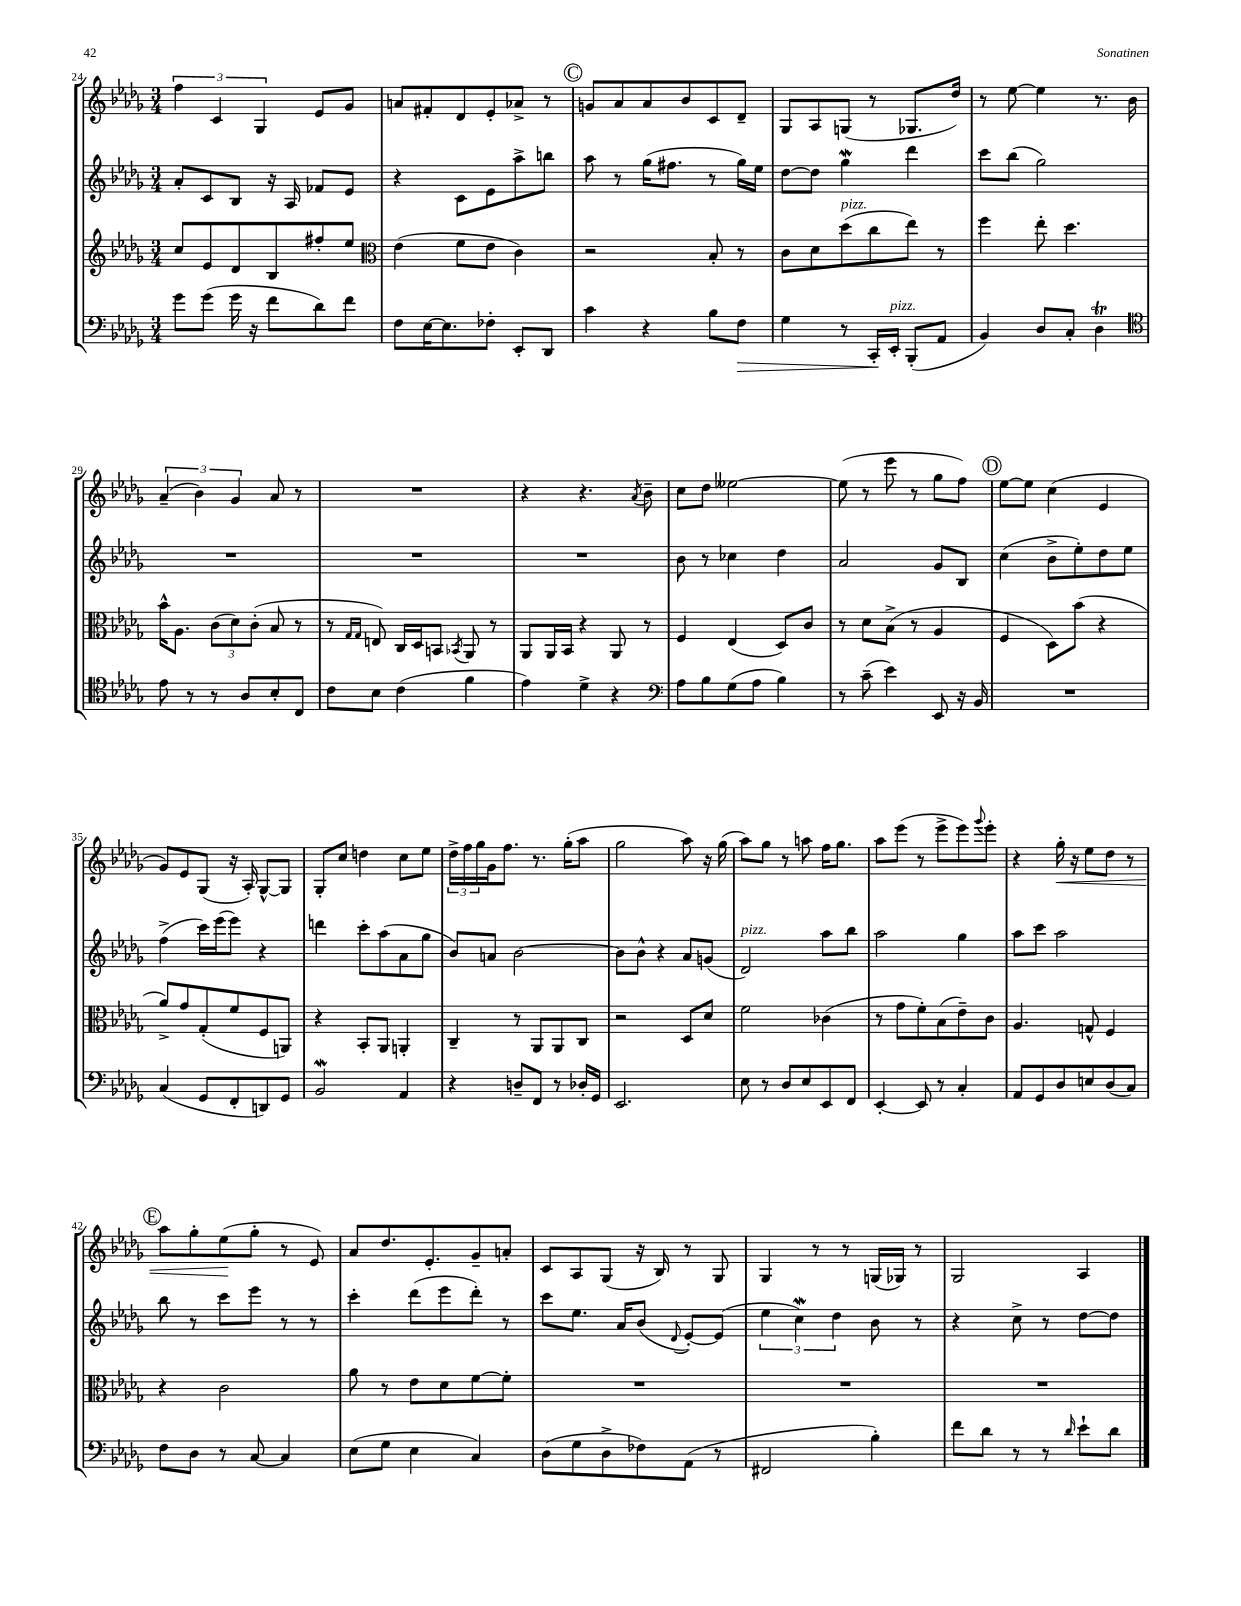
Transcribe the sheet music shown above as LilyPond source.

<<
\new StaffGroup <<
\new Staff = "s0" {
    \clef treble \key des \major \numericTimeSignature \time 3/4
    \tuplet 3/2 { f''4 c'4 ges4 } ees'8 ges'8 |
    a'8 fis'8-. des'8 ees'8-. aes'8-> r8 |
    \mark \markup { \circle "C" } g'8 aes'8 aes'8 bes'8 c'8 des'8-- |
    ges8 aes8 g8( r8 ges8. des''16) |
    r8 ees''8~ ees''4 r8. bes'16 |
    \tuplet 3/2 { aes'4--( bes'4) ges'4 } aes'8 r8 |
    R2. |
    r4 r4. \acciaccatura { aes'8 } bes'8-- |
    c''8 des''8 eeses''2~ |
    eeses''8( r8 ees'''8 r8 ges''8 f''8) |
    \mark \markup { \circle "D" } ees''8~ ees''8 c''4( ees'4 |
    ges'8) ees'8 ges8( r16 aes16-.) ges8~-^ ges8 |
    ges8-. c''8 d''4 c''8 ees''8 |
    \tuplet 3/2 { des''16-> f''16 ges''16 } ges'16 f''8. r8. ges''16-.( aes''8 |
    ges''2 aes''8) r16 ges''16( |
    aes''8) ges''8 r8 a''8 f''16 ges''8. |
    aes''8 ees'''8( r8 ees'''8-> ees'''8) \appoggiatura { ges'''8 } ees'''8-. |
    r4 ges''16-.\< r16 ees''8 des''8 r8 |
    \mark \markup { \circle "E" } aes''8 ges''8-. ees''8\!( ges''8-. r8 ees'8) |
    aes'8 des''8. ees'8.-. ges'8-- a'8-. |
    c'8 aes8 ges8( r16 bes16) r8 ges8 |
    ges4 r8 r8 g16( ges16) r8 |
    ges2 aes4 \bar "|." |
}
\new Staff = "s1" {
    \clef treble \key des \major \numericTimeSignature \time 3/4
    aes'8-. c'8 bes8 r16 aes16 fes'8 ees'8 |
    r4 c'8 ees'8 aes''8-> b''8 |
    \mark \markup { \circle "C" } aes''8 r8 ges''16( fis''8. r8 ges''16) ees''16 |
    des''8~ des''8 ges''4\mordent des'''4 |
    c'''8 bes''8( ges''2) |
    R2. |
    R2. |
    R2. |
    bes'8 r8 ces''4 des''4 |
    aes'2 ges'8 bes8 |
    \mark \markup { \circle "D" } c''4( bes'8-> ees''8-.) des''8 ees''8 |
    f''4->( c'''16) ees'''16( ees'''8) r4 |
    d'''4 c'''8-. aes''8( aes'8 ges''8 |
    bes'8) a'8 bes'2~ |
    bes'8 bes'8-^ r4 aes'8 g'8( |
    des'2^\markup { \italic "pizz." }) aes''8 bes''8 |
    aes''2 ges''4 |
    aes''8 c'''8 aes''2 |
    \mark \markup { \circle "E" } bes''8 r8 c'''8 ees'''8 r8 r8 |
    c'''4-. des'''8( ees'''8 des'''8-.) r8 |
    c'''8 ees''8. aes'16 bes'8( \appoggiatura { des'8 } ees'8~-.) ees'8( |
    \tuplet 3/2 { ees''4 c''4\mordent) des''4 } bes'8 r8 |
    r4 c''8-> r8 des''8~ des''8 \bar "|." |
}
\new Staff = "s2" {
    \clef treble \key des \major \numericTimeSignature \time 3/4
    c''8 ees'8 des'8 bes8 fis''8-. ees''8 |
    \clef alto ees'4( f'8 ees'8 c'4) |
    \mark \markup { \circle "C" } r2 bes8-. r8 |
    c'8 des'8 des''8^\markup { \italic "pizz." }( c''8 ees''8) r8 |
    f''4 ees''8-. des''4. |
    bes'16-^ aes8. \tuplet 3/2 { c'8( des'8) c'8-.( } bes8 r8 |
    r8 \grace { ges16 ges16 } e8) c16 des16 b,8 \acciaccatura { bes,8 } aes,8 r8 |
    aes,8 aes,16 bes,16 r4 aes,8 r8 |
    f4 ees4( des8) c'8 |
    r8 des'8 bes8->( r8 aes4 |
    \mark \markup { \circle "D" } f4 des8) bes'8( r4 |
    aes'8->) ges'8 ges8-.( f'8 f8 a,8) |
    r4 bes,8-. aes,8 a,4-. |
    c4-- r8 aes,8 aes,8 c8 |
    r2 des8 des'8 |
    f'2 ces'4( |
    r8 ges'8 f'8-.) bes8( ees'8--) c'8 |
    aes4. g8-^ f4 |
    \mark \markup { \circle "E" } r4 c'2 |
    aes'8 r8 ees'8 des'8 f'8~ f'8-. |
    R2. |
    R2. |
    R2. \bar "|." |
}
\new Staff = "s3" {
    \clef bass \key des \major \numericTimeSignature \time 3/4
    ges'8 ges'8( ges'16 r16 f'8 des'8) f'8 |
    f8 ees16~ ees8. fes8-. ees,8-. des,8 |
    \mark \markup { \circle "C" } c'4 r4 bes8 f8\> |
    ges4 r8 c,16-.\! ees,16-.^\markup { \italic "pizz." } bes,,8-.( aes,8 |
    bes,4) des8 c8-. des4\trill |
    \clef tenor ees'8 r8 r8 aes8 bes8-. c8 |
    c'8 bes8 c'4( f'4 |
    ees'4) des'4-> r4 |
    \clef bass aes8 bes8 ges8( aes8 bes4) |
    r8 c'8--( ees'4) ees,8 r16 bes,16 |
    \mark \markup { \circle "D" } R2. |
    c4( ges,8 f,8-. d,8) ges,8 |
    bes,2\mordent aes,4 |
    r4 d8-- f,8 r8 des16-. ges,16 |
    ees,2. |
    ees8 r8 des8 ees8 ees,8 f,8 |
    ees,4~-. ees,8 r8 c4-. |
    aes,8 ges,8 des8 e8 des8( c8) |
    \mark \markup { \circle "E" } f8 des8 r8 c8~ c4 |
    ees8( ges8 ees4 c4) |
    des8( ges8 des8-> fes8) aes,8( r8 |
    fis,2 bes4-.) |
    f'8 des'8 r8 r8 \grace { des'16 } ees'8-! des'8 \bar "|." |
}
>>
>>
\layout { \context { \Score currentBarNumber = #24 } }
